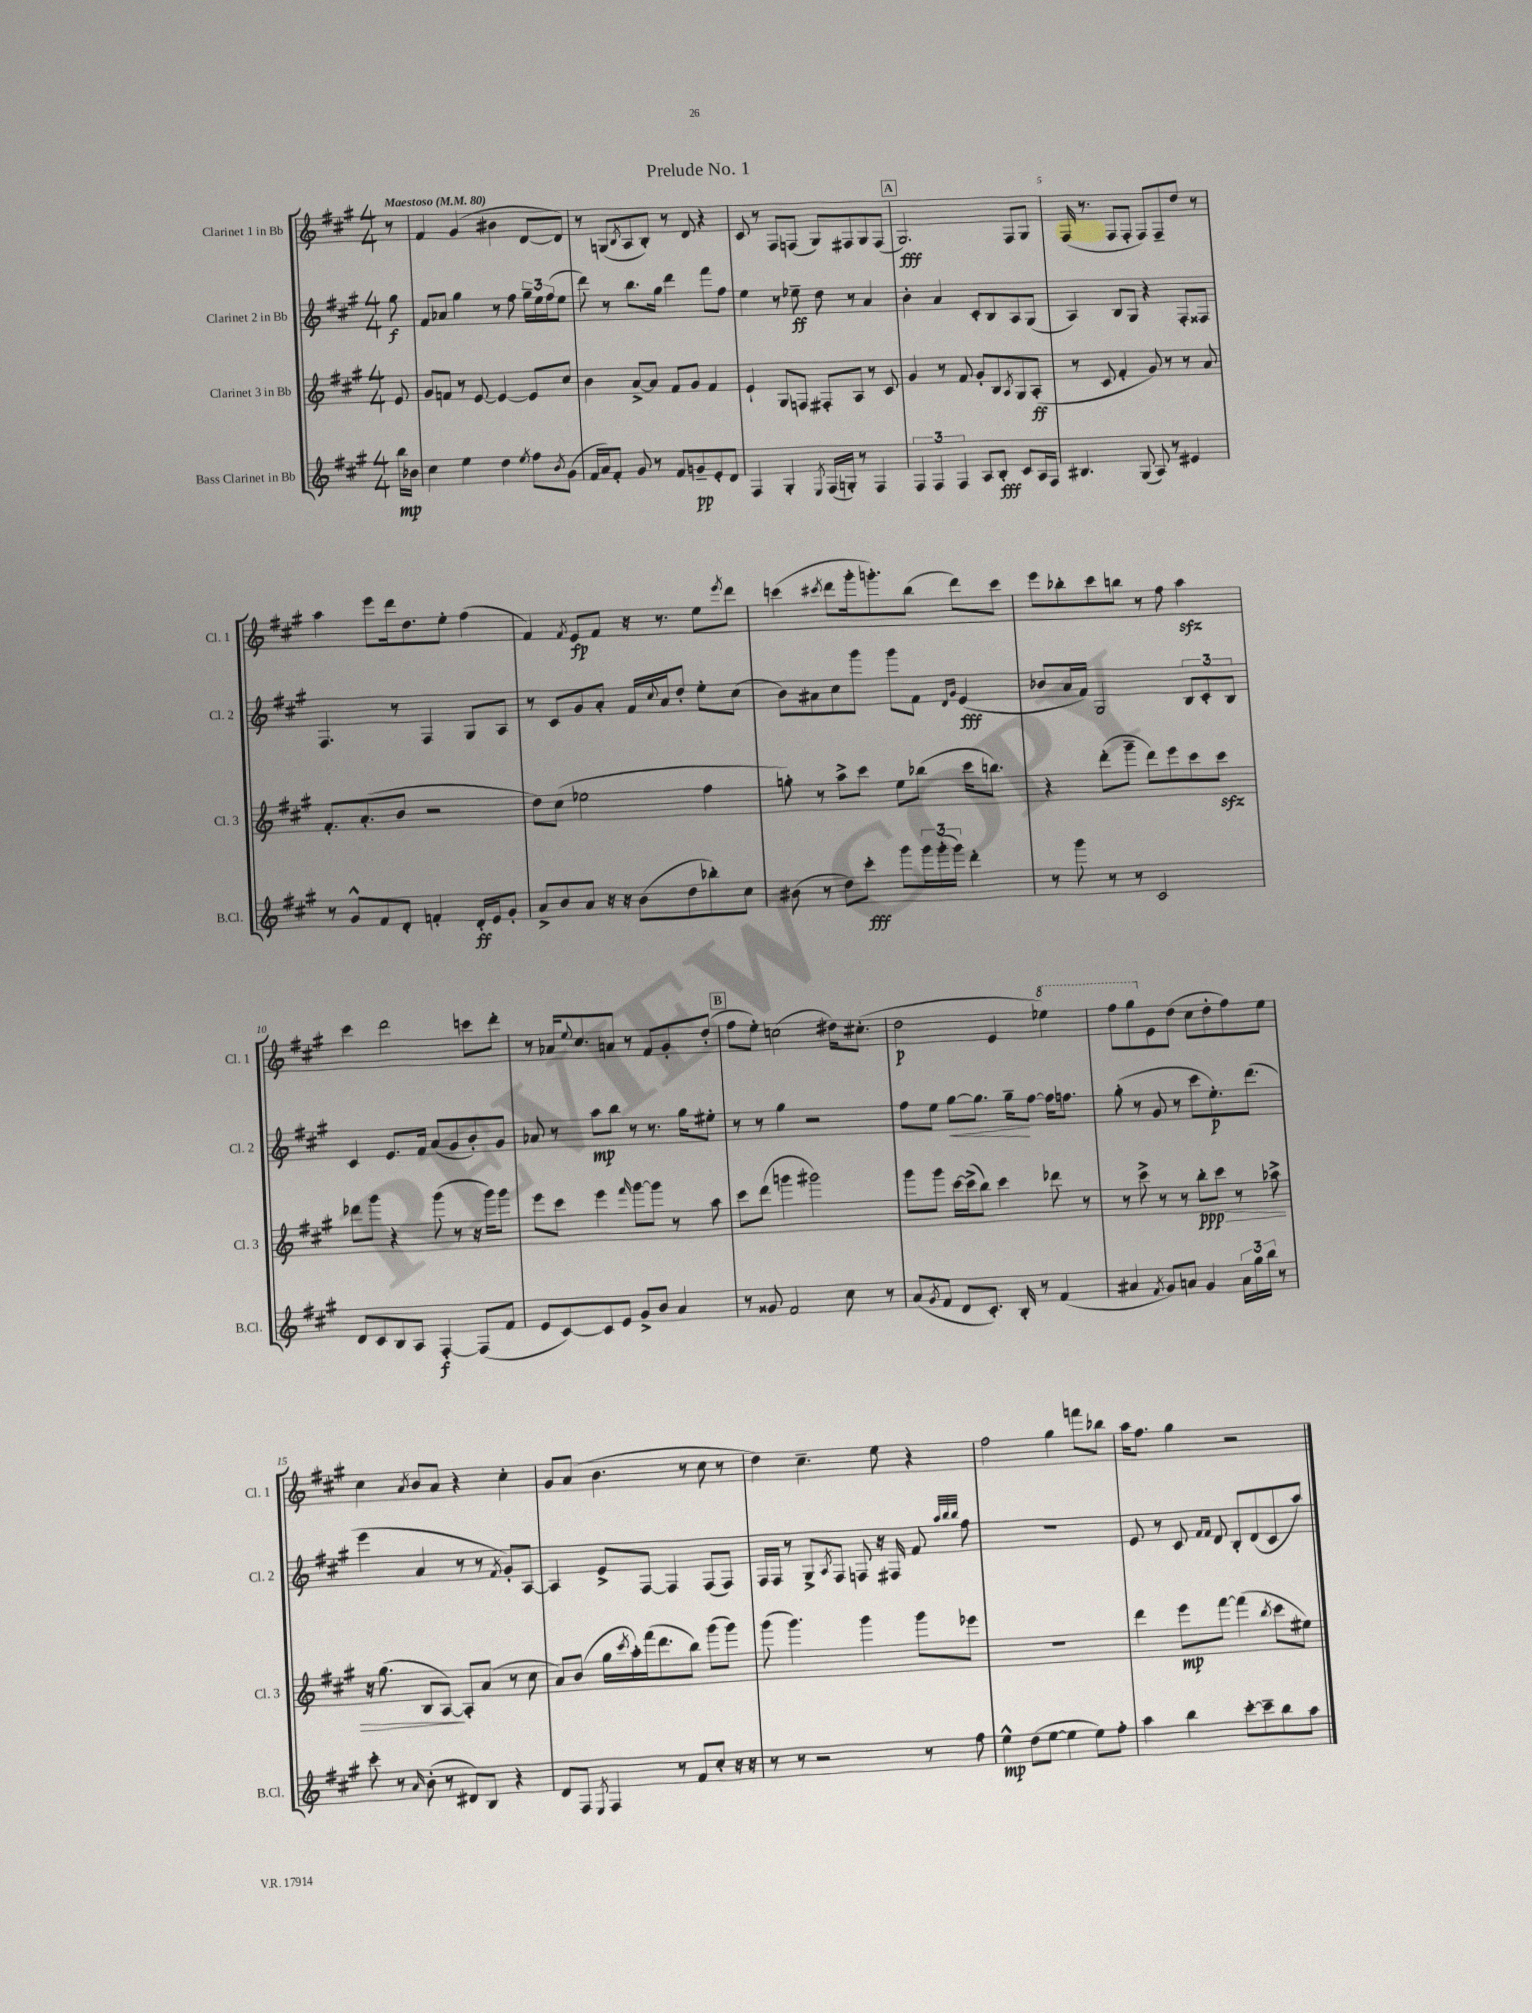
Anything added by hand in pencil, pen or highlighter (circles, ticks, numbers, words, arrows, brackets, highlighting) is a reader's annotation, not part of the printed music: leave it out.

**kern	**kern	**kern	**kern
*staff4	*staff3	*staff2	*staff1
*clefG2	*clefG2	*clefG2	*clefG2
*k[f#c#g#]	*k[f#c#g#]	*k[f#c#g#]	*k[f#c#g#]
*M4/4	*M4/4	*M4/4	*M4/4
*MM80	*MM80	*MM80	*MM80
16bb\LL	8e/	8gg#\	8r
16b-\JJ	.	.	.
=	=	=	=
4cc#\	8g#/L	8f#/L	4f#/
.	8f/J	8a-/J	.
4ee\	8r	4gg#\	(4g#/
.	[8e/	.	.
4dd\	4e/_	8r	4b#\
.	.	8ff#\	.
8qee/	.	.	.
8ff#\L	8e/]L	24gg#~\LL	[8d/L
.	.	24ee\	.
.	.	(24ff#\J	.
8qb/	.	.	.
(8g#\J	8cc#/J	8ee\J	8d/]J)
=	=	=	=
16f#/LL	4b\	8ddd\)	8r
16a/J)	.	.	.
8f#'/J	.	8r	(8G/L
.	.	.	8qB/
8g#/	[8a^/L	8.bb\L	8A/
8r	8a/]J	.	8B'/J)
.	.	16gg#\Jk	.
8f#/L	8f#/L	4ddd\	8r
8g~/	8g#/J	.	8d/
8e'/	4f#/	8fff#\L	4r
8d/J	.	8ff#\J	.
=	=	=	=
4F#/	4e`/	4ee\	8c#/
.	.	.	8r
4G#'/	8G#/L	8r	8F#/L
.	8F/J	8ee-~\	(8F/J
8qE/	.	.	.
(16F#/LL	8F#'/L	8dd\	8G#/L)
16G'/JJ)	.	.	.
8r	8A/J	8r	8F#/
4F#/	8r	4a/	8G#/
.	8c#/	.	(8F#/J
=	=	=	=
6F#/	4g#/	4b'\	2.G#/)
6F#/	.	.	.
.	8r	4a/	.
6F#/	.	.	.
.	8f#/	.	.
8A/L	8g#'/L	8c#'/L	.
8B'/J	8B/	8B/	.
.	8qA/	.	.
8c#/L	8G#/	8A/	8F#/L
16A/L	(8A'/J	(8G#/J	8G#/J
16F#/JJ	.	.	.
=	=	=	=
4.B#/	8r	4A/)	(16F#/
.	.	.	8.r
.	8c#/	.	.
.	4f#'/	8B/L	8F#/L
(8G#/	.	8G#/J	8F#'/J
8A/)	8g#/)	4r	8F#/L)
8r	8r	.	8F#~/
4e#/	8r	8F#'/L	8dd/J
.	8a/	8F##/J	8r
=	=	=	=
8r	8.f#'/L	4.F#/	4aa\
8g#^^/L	.	.	.
.	(8.a'/	.	.
8f#/	.	.	8eee\L
8d'/J	8b/J	8r	16ddd\k
.	.	.	8.dd\
4f'/	2r	4F#/	.
.	.	.	8ee'\J
16d'/LL	.	8G#/L	(4ff#\
16e/J	.	.	.
8g#'/J	.	8A/J	.
=	=	=	=
8a^/L	8dd\L)	8r	4f#/)
8b/	(8cc#\J	8c#/L	.
.	.	.	8qf#/
8a/J	2ee-\	8g#/	8e/L
16r	.	8a'/J	8f#/J
16r	.	.	.
(8b\L	.	16f#/LL	16r
.	.	8qqcc#/	.
.	.	16a/J	8.r
8dd\	.	8dd'/J	.
8bb-'\)	4ff#\	8ee'\L	8ee\L
.	.	.	8qeee/
8cc#\J	.	(8cc#\J	8ddd\J
=	=	=	=
(8b#\	8gg'\)	8b\L)	(4ccc\
8r	8r	8a#\	.
.	.	.	8qccc#/
8dd\L)	8aa^\L	8cc#\	8ddd\L
8ccc#'\J	8ccc#\J	8ggg#\J	16ggg#'\k
.	.	.	8.ggg'\)
8ggg#\L	8ee\L	8ggg#\L	.
24ggg#\L	(8bb-\J	8f#\J	(8bb\J
(24ggg#'\	.	.	.
24ggg#\JJ)	.	.	.
.	.	16qqd/LL	.
.	.	16qqg#/JJ	.
4ddd'\	16ccc#\LK	(4e/	8ddd\L)
.	8.bb\J)	.	.
.	.	.	8ccc#\J
=	=	=	=
8r	4r	8b-/L	8eee\L
8ggg#\	.	16a/L	8bb-'\
.	.	16f#/JJ)	.
8r	(8ddd'\L	2G#/	8ccc#\
8r	8ggg#~\J	.	8bb\J
2c#/	8ddd\L)	.	8r
.	8eee\	.	8ff#\
.	8ccc#\	12B/L	4aa\
.	.	12c#'/	.
.	8ccc#\J	.	.
.	.	12B/J	.
=	=	=	=
8d/L	8ddd-\L	4c#/	4ccc#\
8c#/	8ggg#\J	.	.
8B/	4r	8.e/L	2ddd\
8A/J	.	.	.
.	.	16f#/Jk	.
[4F#'/	(8ggg#\	(8a/L	.
.	8r	8g#/	.
(8F#/]L	16r	8b'/)	8ccc\L
.	16ggg#\LK)	.	.
8f#/J	8ggg#\J	8g#/J	8ddd'\J
=	=	=	=
8e/L	8eee\L	8a-/	8r
[8c#/)	8ccc#\J	8r	16a-/LK
.	.	.	8qqee/
.	.	.	8.cc#/
8c#/]	4eee\	8aa\L	.
8e/J	.	8bb\J	8a/J
.	16qqfff#/	.	.
8g#^/L	[8ggg#\L	8r	8r
8b/J	8ggg#\]J	8.r	8f#/L
4a/	8r	.	8g#'/
.	.	16gg#\LK	.
.	8aa\	8ee#'\J	(8dd'/J
=	=	=	=
8r	8ccc#\L	8r	8ff#\L
8g##/	(8ddd\J	8r	8ee'\J)
2f#/	4ggg\	4gg#\	(2cc\
.	2ggg#\)	2r	.
8cc#\	.	.	16dd#\LK)
.	.	.	(8.cc#'\J
8r	.	.	.
=	=	=	=
(8a/L	8ggg#\L	8ff#\L	2dd\
8qg#/	.	.	.
8f#/J	8ggg#\J	8ee\J	.
8d/L	[16ccc#\LL	[8gg#\L	.
.	(16ccc#^\]J	.	.
8.c#'/J)	8bb\J)	8.gg#\]J	.
.	4ccc#\	.	4e/
16B'/	.	16gg#~\LK	.
8r	.	[8ff#\J	.
(4f#/	8ddd-\	16ff#\]LK	4eee-\)
.	.	8.ff\J	.
.	8r	.	.
=	=	=	=
4a#/	8r	(8gg#'\	8fff#\L
.	8ccc#^\	8r	8ggg#\
8qf#/	.	.	.
8g#/L)	8r	8g#/	8e\
8a/J	8r	8r	(8dd\J
4g#/	8bb'\L	8ccc#\L	8cc#\L
.	8ccc#\J	8.ee'\)	8dd'\
24a\LL	8r	.	8ff#\)
24gg#\	.	.	.
.	.	(8.ddd\J	.
24bb\JJ	.	.	.
8r	8aa-^\	.	8ee\J
=	=	=	=
8ccc#'\	16r	4eee\	4cc#\
.	(8.gg#\	.	.
8r	.	.	.
16qqa/	.	.	8qa/
(8b'\	8B/L	4a/	8b/L
8r	[8A/J)	.	8a/J
8d#/L)	8A'/]L	8r	4r
8B/J	(8a/J	8r	.
.	.	8qf#/	.
4r	8r	8g#'/L)	4cc#'\
.	8cc#\	[8A/J	.
=	=	=	=
8d/L	8a/L)	4A/]	8g#/L
8F#/J	(8b/J	.	(8a/J
8qE/	.	.	.
4F#/	16gg#\LL	8e^/L	4.b\
.	8qccc#/	.	.
.	16aa'\)	.	.
.	(16fff#\J	[8F#/J	.
.	8.ddd\	.	.
8r	.	4F#/]	.
8f#/L	8bb\J)	.	8r
8cc#'/J	(8ggg#\L	(8F#/L	8cc#\
16r	8ggg#\J)	8F#/J)	8r
16r	.	.	.
=	=	=	=
8r	(8ggg#\	16F#/LL	4dd\)
.	.	16F#/JJ	.
8r	4.ggg#\)	8r	.
2r	.	8G#^/L	4.cc#~\
.	.	8qA/	.
.	.	8F#/J	.
.	4ggg#\	8F/	.
.	.	16r	8ee\
.	.	16F#/	.
8r	8ggg#\L	8f#/	4r
.	.	32qqaa/LLL	.
.	.	32qqbb/	.
.	.	32qqbb/JJJ	.
8ff#\	8eee-\J	8ff#\	.
=	=	=	=
4ee^^\	1r	1r	2ff#\
(8dd\L	.	.	.
[8ee\J	.	.	.
4ee\]	.	.	4gg#\
8ee\L)	.	.	8fff\L
8ff#'\J	.	.	8bb-\J
=	=	=	=
4aa\	4ddd\	8e/	16aa\LK
.	.	.	8.ff#\J
.	.	8r	.
4bb\	8eee\L	8c#/	4gg#\
.	.	16qqf#/LL	.
.	.	16qqf#/JJ	.
.	[8fff#\J	8d/	.
[8ccc#'\L	(4fff#\]	8B'/L	2r
8ccc#~\]	.	(8d/	.
.	8qbb/	.	.
8bb\	8ccc#\L	8c#/	.
8aa\J	8ee#\J)	8aa/J)	.
==	==	==	==
*-	*-	*-	*-
